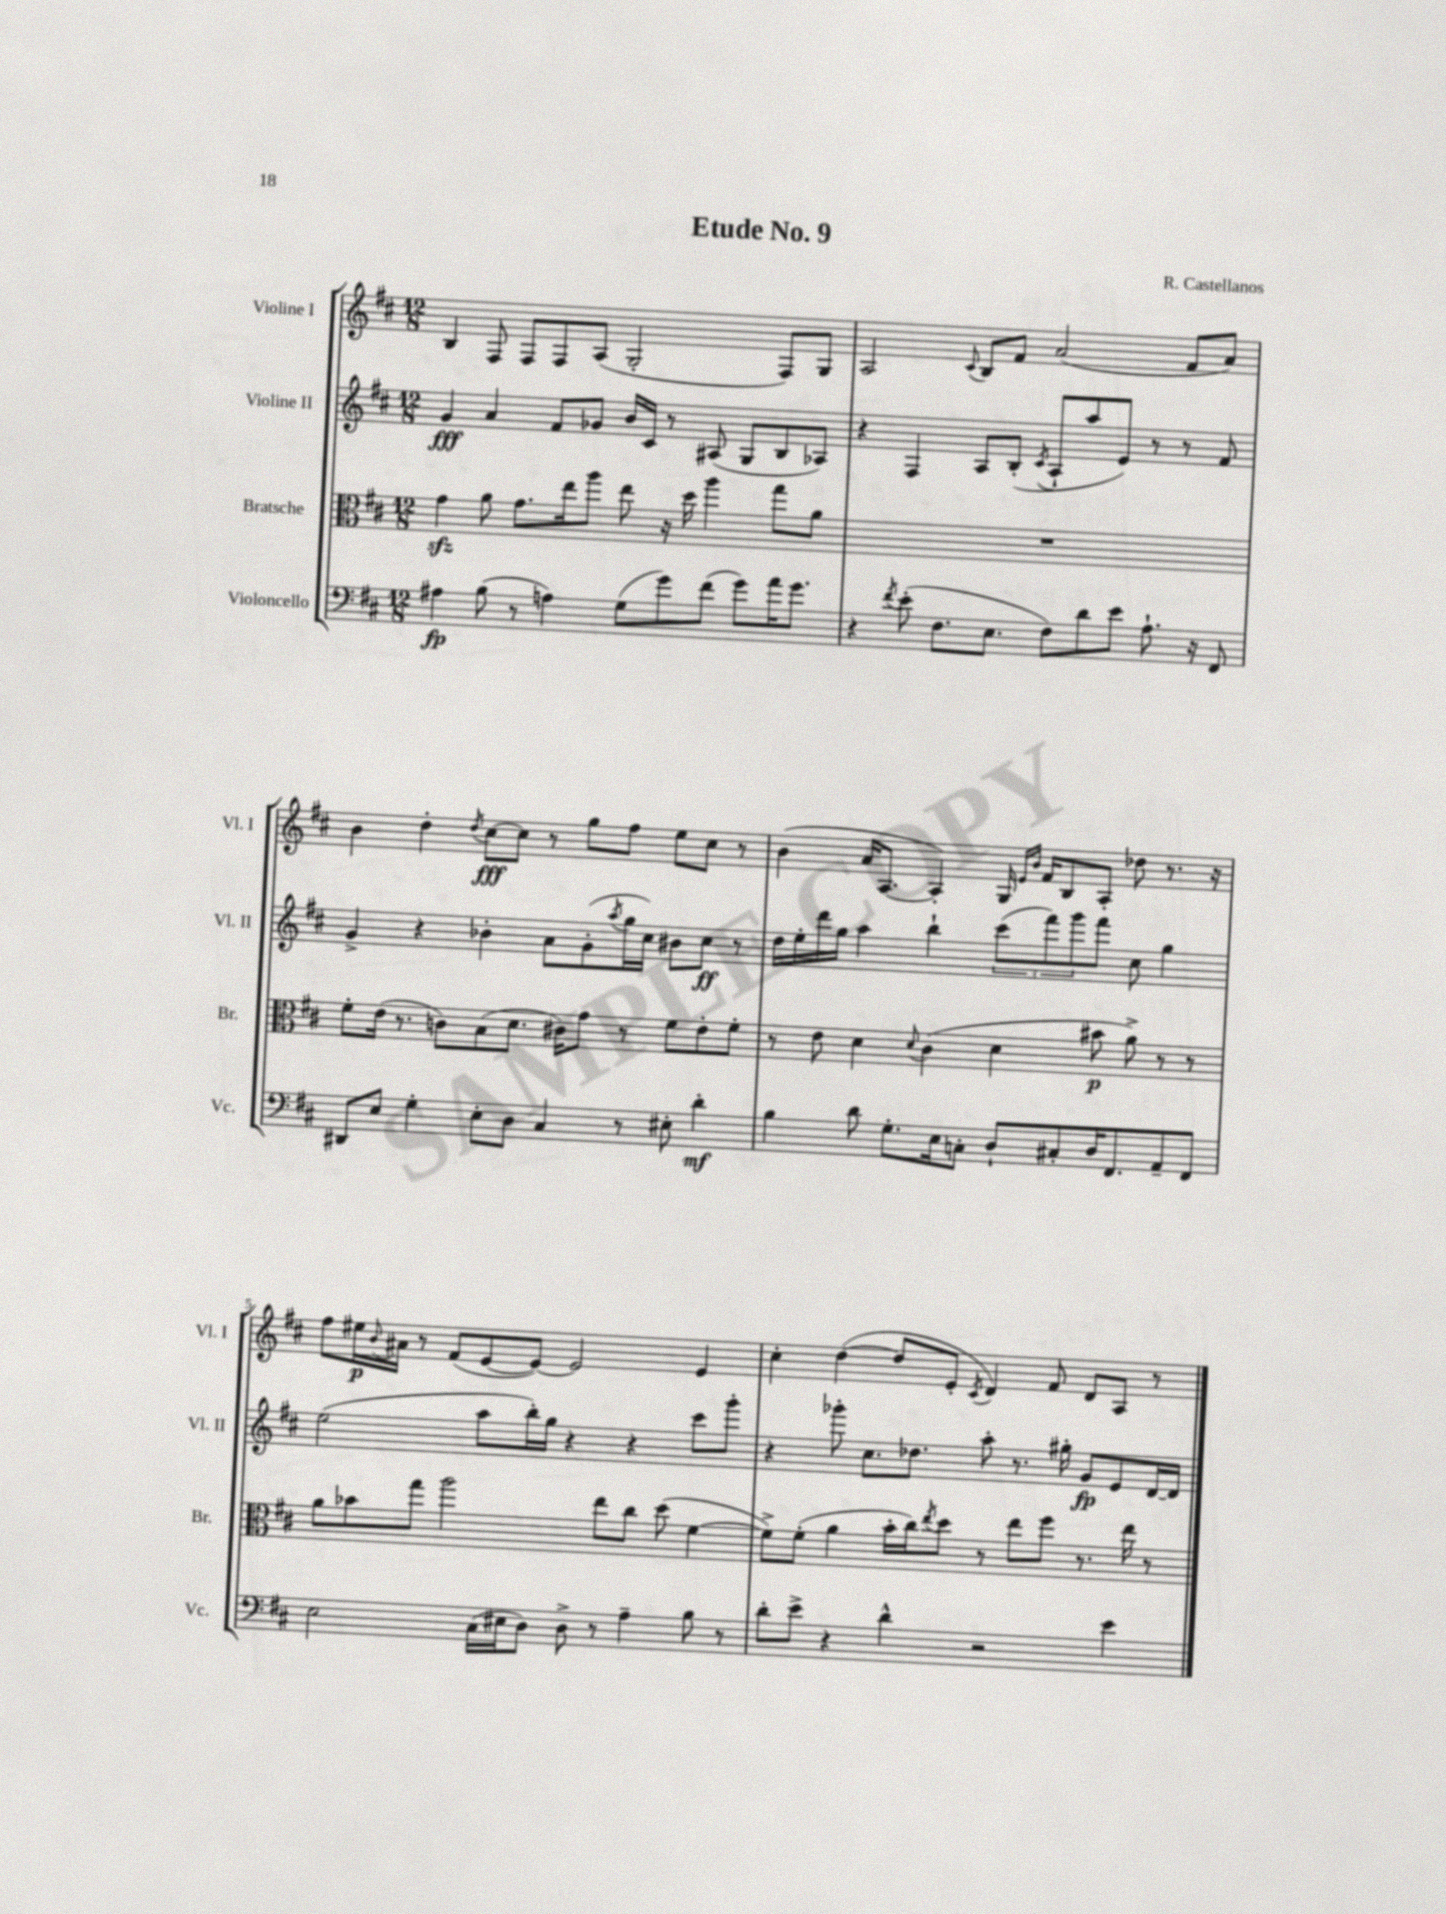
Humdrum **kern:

**kern	**kern	**kern	**kern
*staff4	*staff3	*staff2	*staff1
*clefF4	*clefC3	*clefG2	*clefG2
*k[f#c#]	*k[f#c#]	*k[f#c#]	*k[f#c#]
*M12/8	*M12/8	*M12/8	*M12/8
4A#	4g	4g	4B
(8B	8a	4a	8F#
8r	8.g	.	8F#
4A)	.	8f#	8F#
.	16ee	.	.
.	8aa	8g-	(8A
(8G	8ee	16b	2G'
.	.	16c#	.
8g)	16r	8r	.
.	16dd	.	.
(8f#	4aa	(8A#	.
8g)	.	8G	.
16a	8gg	8B	8F#)
8.g	.	.	.
.	8a	8A-)	8G
=	=	=	=
4r	1.r	4r	2A
8qf#	.	.	.
(8e'	.	4F#	.
8.F#	.	.	.
.	.	.	8qqc#
.	.	8A	8B
8.E	.	.	.
.	.	(8B'	8f#
.	.	8qc#	.
8F#)	.	8A`	(2a
8d	.	8aa	.
8e	.	8e)	.
8.A`	.	8r	.
.	.	8r	8f#
16r	.	.	.
8FF#	.	8f#	8a)
=	=	=	=
8DD#	8f#'	4g^	4b
8E	(16e	.	.
.	8.r	.	.
4G'	.	4r	4dd'
.	8c)	.	.
.	.	.	8qdd
8E'	(8B	4b-'	[8cc#
8D	8.d	.	8cc#]
4C#	.	8a	8r
.	16c#)	.	.
.	8g	(8g'	8gg
.	.	8qaa	.
8r	8r	16gg	8ff#
.	.	16cc#)	.
8E#'	8f#	8b#	8ee
4d'	8e'	8cc#	8cc#
.	8f#'	8r	8r
=	=	=	=
4B	8r	16dd	(4b
.	.	16ee'	.
.	8e	16ddd	.
.	.	16gg	.
8d	4d	4aa	16a
.	.	.	[8.A
8.G'	.	.	.
.	8qqd	.	.
.	(4c#	4bb`	4A'])
16E	.	.	.
8C'	.	.	.
8D`	4d	(12ccc#	16G
.	.	.	16qqe
.	.	.	16qqb
.	.	.	16f#
.	.	12fff#)	.
8C#'	.	.	8B
.	.	12ggg	.
16D	8b#	8fff#	8A'
8.FF#	.	.	.
.	8a^)	8cc#	8dd-
8AA~	8r	4gg	8.r
8FF#	8r	.	.
.	.	.	16r
=	=	=	=
2E	8a	(2ee	8ff#
.	8b-	.	16ee#
.	.	.	8qqb
.	.	.	16a#
.	8gg	.	8r
.	2aa	.	(8f#
(16C#	.	8aa	[8e
16E#	.	.	.
8D)	.	16bb')	8e_)
.	.	16gg	.
8D^	.	4r	2e]
8r	8ee	.	.
4A~	8cc#	4r	.
.	(8dd	.	.
8B	[4f#	8ccc#	4e
8r	.	8ggg'	.
=	=	=	=
8d'	8f#^])	4r	4cc#'
8e^	(8f#'	.	.
4r	4a	8ggg-'	([4dd
.	.	8.cc#	.
4d^^	16b'	.	8dd]
.	16cc#)	8.dd-	.
.	8qee	.	.
.	8dd	.	8e'
.	.	.	8qc#
2r	8r	8aa'	4d)
.	8ee	8.r	.
.	8ff#	.	8f#
.	.	16gg#'	.
.	8.r	8g	8d
4e	.	8e	8A
.	16ee	.	.
.	8r	[16d	8r
.	.	16d]	.
==	==	==	==
*-	*-	*-	*-
